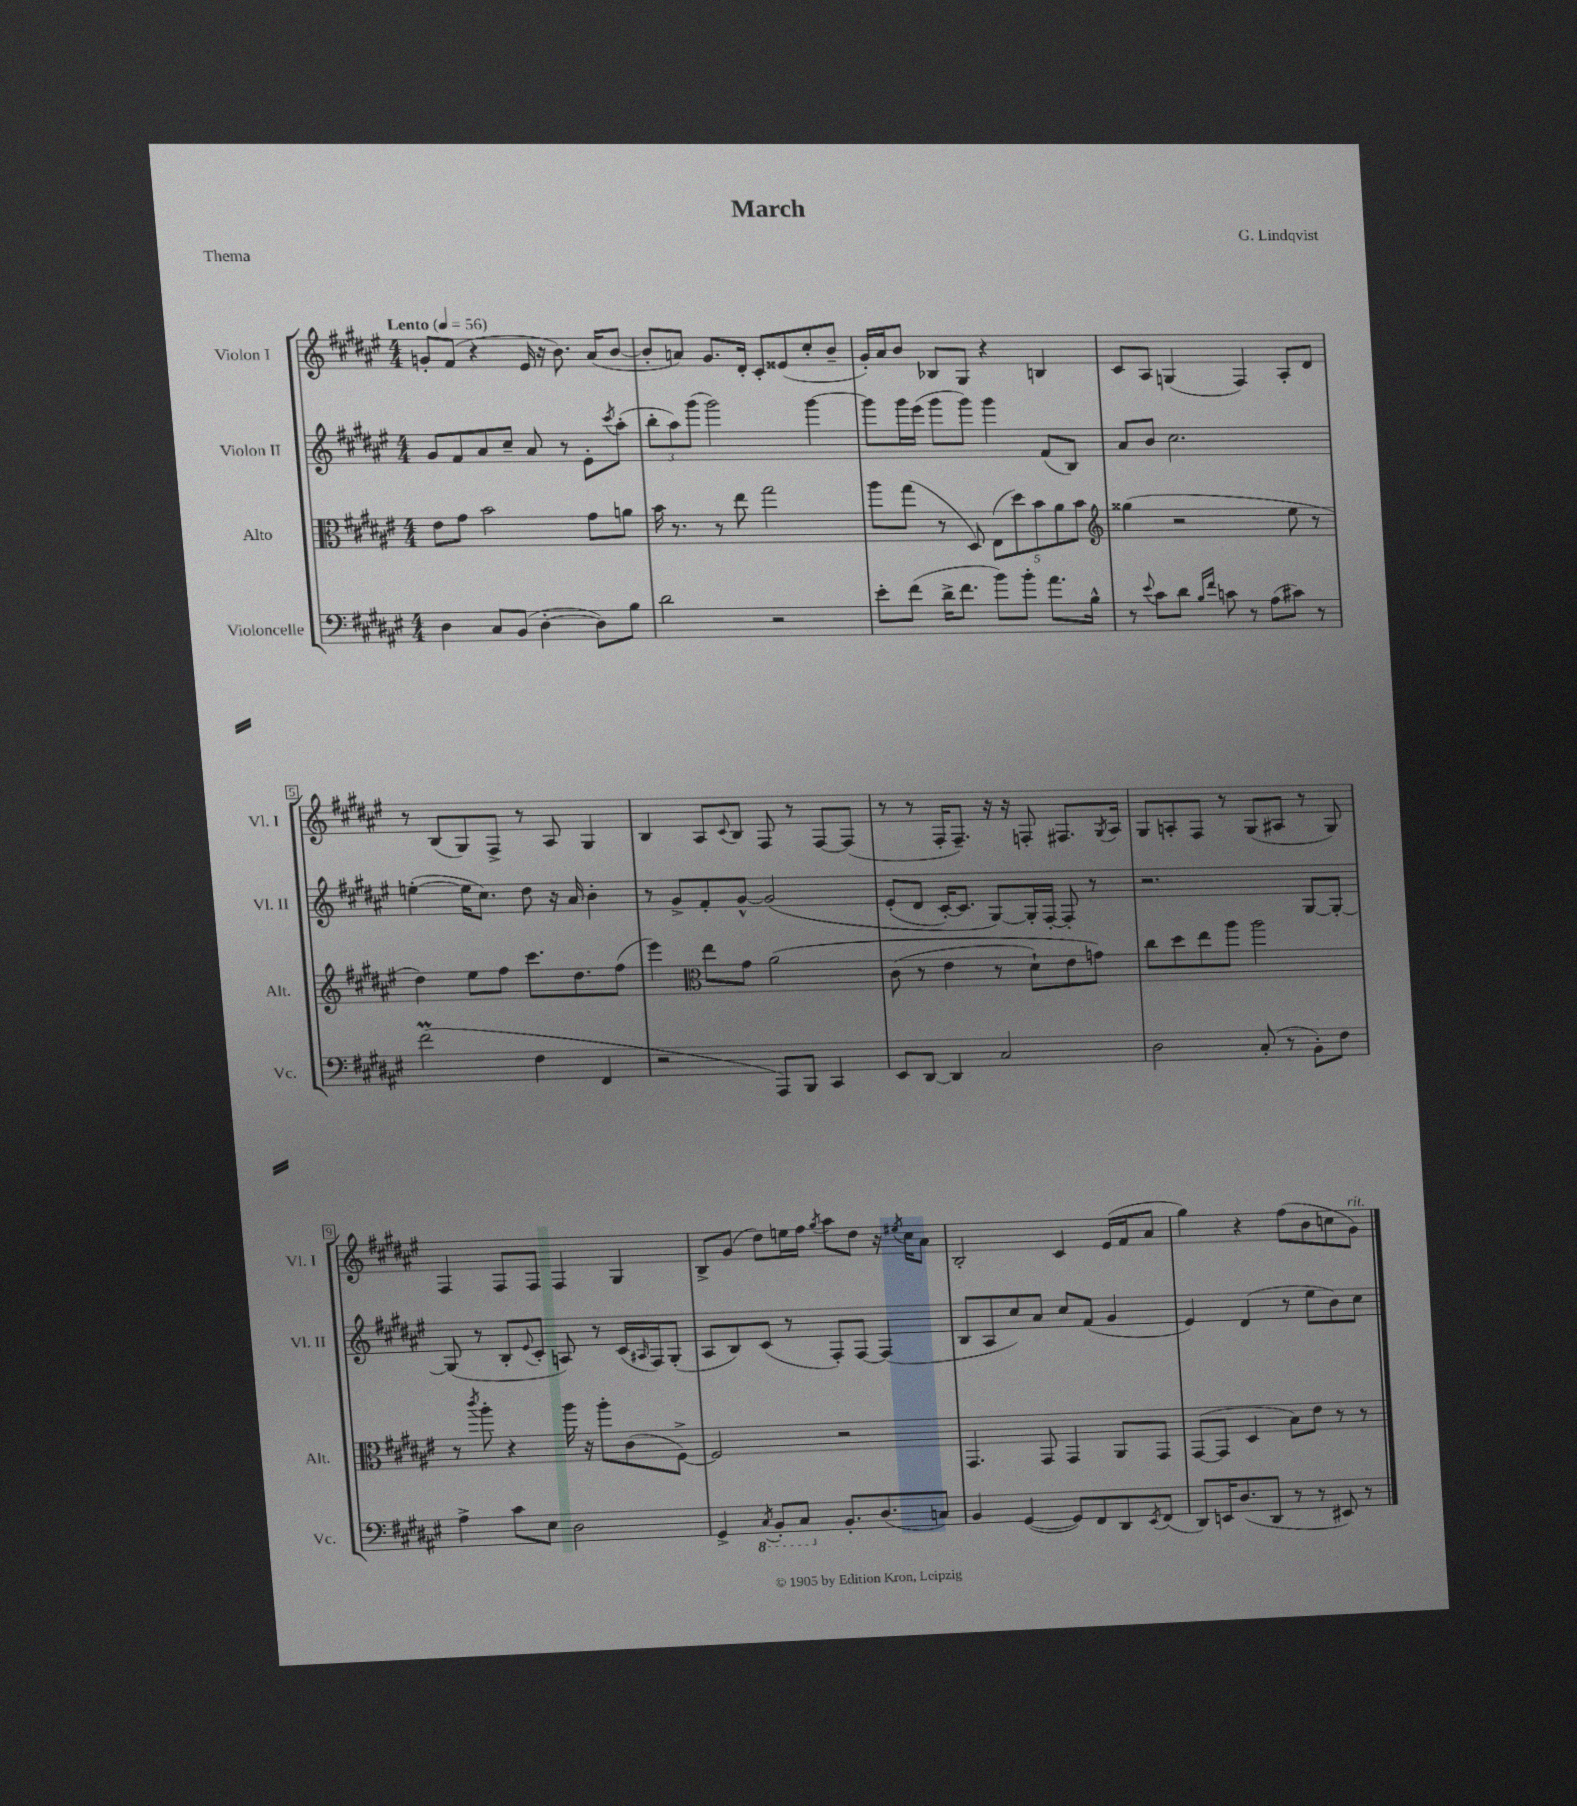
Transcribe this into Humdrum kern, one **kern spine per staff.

**kern	**kern	**kern	**kern
*staff4	*staff3	*staff2	*staff1
*clefF4	*clefC3	*clefG2	*clefG2
*k[f#c#g#d#a#e#]	*k[f#c#g#d#a#e#]	*k[f#c#g#d#a#e#]	*k[f#c#g#d#a#e#]
*M4/4	*M4/4	*M4/4	*M4/4
*MM56	*MM56	*MM56	*MM56
4D#\	8e#\L	8g#/L	8g'/L
.	8g#\J	8f#/	(8f#/J
8C#/L	2b\	8a#/	4r
(8BB/J	.	8cc#~/J	.
[4D#'\	.	8a#/	16e#/
.	.	.	16r
.	.	8r	8.b\)
8D#\]L)	8g#\L	8e#'\L	.
.	.	.	(16a#/LK
.	.	8qccc#/	.
8B\J	8a\J	(8aa#'\J	[8b/J
=	=	=	=
2d#\	16b\	12bb'\L	8b'/]L
.	8.r	.	.
.	.	12aa#\)	.
.	.	.	8a/J)
.	.	(12ggg#\J	.
.	8r	2ggg#\)	8.g#/L
.	8ee#\	.	.
.	.	.	16d#'/Jk
2r	2gg#\	.	8c#'/L
.	.	.	(8e##/
.	.	[4ggg#\	8cc#'/
.	.	.	8b~/J
=	=	=	=
8e#'\L	8aa#\L	8ggg#\]L	16g#'/LL)
.	.	.	16a#/J
(8f#\J	(8gg#\J	16ggg#\L	8b/J
.	.	(16eee#\JJ	.
16d#^\LK	8r	8ggg#\L	8B-/L
8.f#\J	.	.	.
.	8D#/)	8ggg#\J)	8G#/J
8b\L)	(10E#\L	4ggg#\	4r
.	10dd#\)	.	.
8b'\J	.	.	.
.	10b\	.	.
8.a#\L	.	(8f#/L	4B/
.	10a#\	.	.
.	.	8B/J)	.
.	10b\J	.	.
16B^^\Jk	.	.	.
=	=	=	=
*	*clefG2	*	*
8r	(4gg##\	8a#/L	8c#/L
8qqe#/	.	.	.
8c#\L	.	8b/J	8A#/J
8d#\J	2r	2.cc#\	(4G/
16qqB/LL	.	.	.
16qqf#/JJ	.	.	.
8c\	.	.	.
8r	.	.	4F#/)
(8A#\L	.	.	.
8c#\J)	8ee#\	.	8A#'/L
8r	8r	.	8d#/J
=	=	=	=
(2f#\	4dd#\)	([4ee'\	8r
.	.	.	(8B/L
.	8ee#\L	16ee\]LK	8G#/)
.	.	8.cc#\J)	.
.	8ff#\J	.	8F#^/J
4F#\	8.ccc#\L	8dd#\	8r
.	.	16r	8A#/
.	8.dd#\	16a#/	.
4FF#/	.	4b'\	4G#/
.	(8ff#\J	.	.
=	=	=	=
2r	4eee#\)	8r	4B/
.	.	8g#^/L	.
*	*clefC3	*	*
.	8ee#\L	8f#'/	8A#/L
.	.	.	8qqc#/
.	8g#\J	[8g#^^/J	8B/J
8AAA#/L)	&(2a#\	&(2g#/]	8F#/
8BBB/J	.	.	8r
4CC#/	.	.	[8F#/L
.	.	.	(8F#/]J
=	=	=	=
8EE#/L	(8c#\	(8e#'/L	8r
[8DD#/J	8r	8d#/J	8r
4DD#/]	4e#\	[16c#'/LK)	16F#'/LK
.	.	8.c#/]J	8.F#~/J)
2C#/	8r	[8G#/L&)	16r
.	.	.	16r
.	8d#`\L)	16G#'/]L	8F'/
.	.	[16F#'/JJ	.
.	8e#\	8F#'/]	8.F#/L
.	8g\J&)	8r	.
.	.	.	8qG#/
.	.	.	16A#/Jk
=	=	=	=
2D#\	8cc#\L	2.r	8G#/L
.	8dd#\	.	8A'/
.	8ee#\	.	8F#/J
.	8aa#\J	.	8r
(8C#'/	2aa#\	.	(8G#/L
8r	.	.	8A#/J
8BB'\L)	.	[8G#/L	8r
8F#\J	.	8G#'/_J	8G#/)
=	=	=	=
4A#^\	8r	(8G#/]	4F#/
.	8qccc#/	.	.
.	8aa#'\	8r	.
8c#\L	4r	8B'/L	8F#/L
.	.	8qqe#/	.
8E#\J	.	8c#'/J	8F#/J
2D#\	16aa#\	8A/)	4F#/
.	16r	.	.
.	8aa#'\L	8r	.
.	(8c#\	(16c#/LL	4G#/
.	.	16qqA#/	.
.	.	16F#/J)	.
.	[8F#^\J)	(8G#'/J	.
=	=	=	=
4GG#^/	2F#/]	8A#/L	8B^/L
.	.	8B/)	(8g#/J
8qCC#/	.	.	.
8BBB'/L	.	(8c#/J	8dd#\L)
8CC#/J	.	8r	16ee\L
.	.	.	16ff#\JJ
.	.	.	8qgg#/
8.BB'/L	2r	8F#'/L)	8aa#\L
.	.	[8F#/J	8dd#\J
(8.D#/	.	.	.
.	.	(4F#/]	16r
.	.	.	8qee#/
.	.	.	16cc#\LK
8C/J)	.	.	8a#\J
=	=	=	=
4BB/	4.GG#/	8B/L	2B'/
.	.	8A#/	.
([4GG#/	.	8cc#/)	.
.	8GG#/	8a#/J	.
8GG#/]L)	4GG#/	8cc#/L	4c#/
8FF#/	.	(8f#/J	.
8DD#/	8AA#/L	4g#/	(16e#/LL
.	.	.	16f#/J
8qEE#/	.	.	.
(8FF#/J	8GG#/J	.	8a#/J
=	=	=	=
8DD#/L)	([8GG#/L	4e#/)	4gg#\)
16EE/K	8GG#/]J	.	.
(8.D#/	.	.	.
.	4D#/	(4d#/	4r
8DD#/J	.	.	.
8r	8B\L)	8r	(8ff#\L
8r	8e#\J	8ee#\L	8b\
8EE#/)	8r	8b\)	8cc\
8r	8r	8cc#\J	8g#\J)
==	==	==	==
*-	*-	*-	*-
